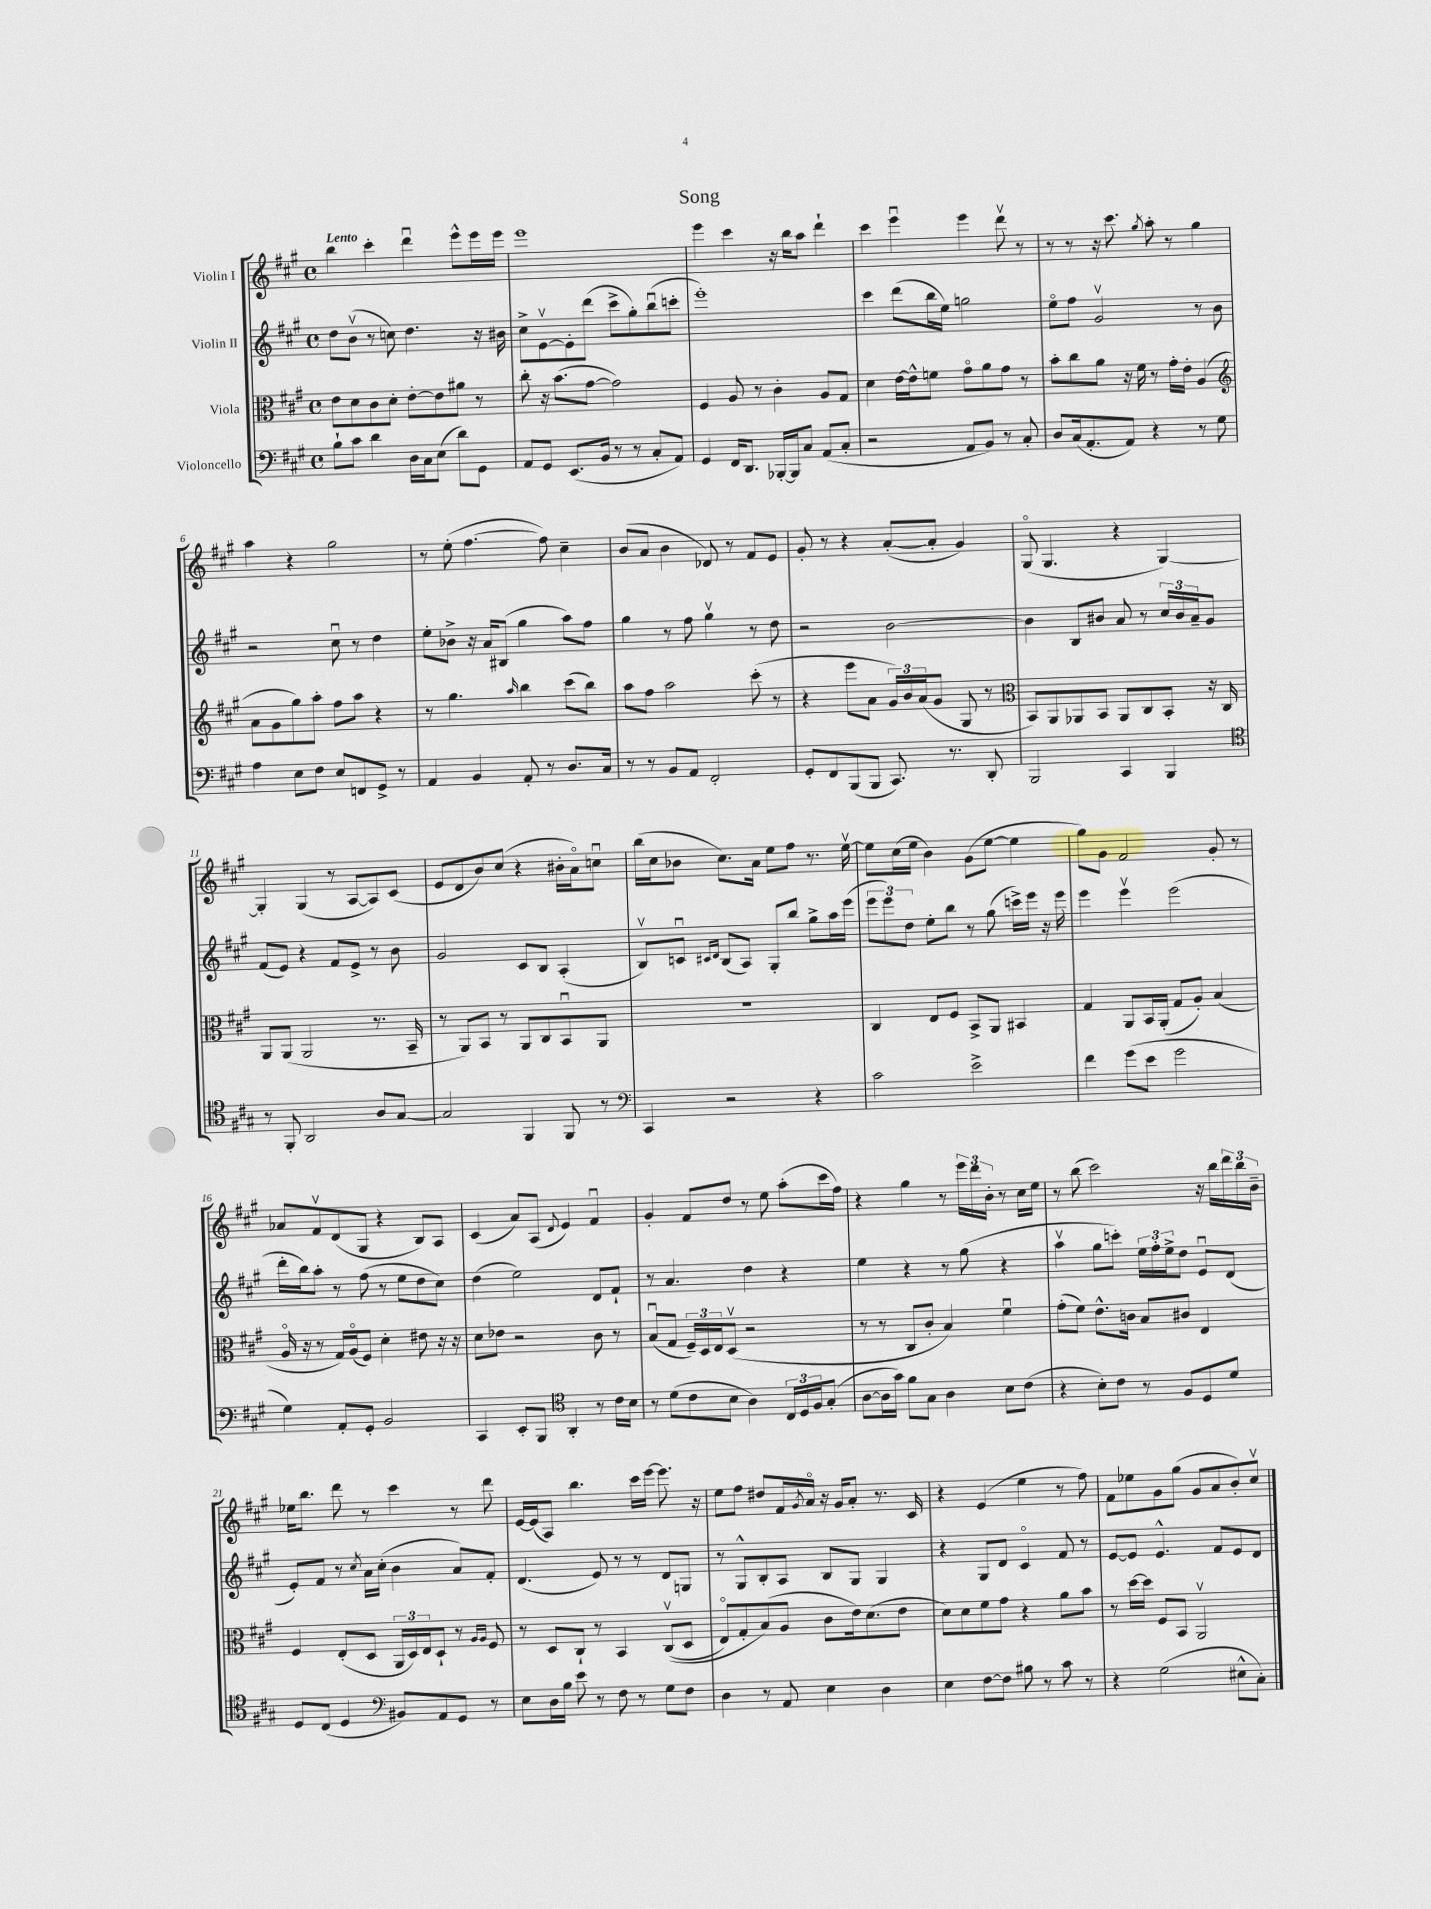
\header { title = "Song" }
<<
\new StaffGroup <<
\new Staff = "s0" \with { instrumentName = "Violin I" } {
    \clef treble \key a \major \defaultTimeSignature \time 4/4 \tempo "Lento"
    b''4 cis'''4-. d'''4\downbow e'''8-^ e'''16 e'''16 |
    e'''1 |
    e'''4 cis'''4 r16 b''16 a''8 d'''4-! |
    cis'''4 e'''4\downbow e'''4 d'''8\upbow r8 |
    r8 r8 r16 cis'''8. \acciaccatura { gis''8 } a''8-. r8 gis''4 |
    a''4 r4 gis''2 |
    r8 e''8-.( fis''4.~ fis''8) cis''4-- |
    b'8( a'8 b'4 des'8) r8 fis'8 e'8 |
    gis'8-. r8 r4 a'8~-.( a'8-. gis'4) |
    gis8\flageolet( gis4. r4 gis4~) |
    gis4-. gis4( r8 a8~ a8) cis'8( |
    e'8 d'8 b'8) cis''8( r4 bis'16-. a'16\flageolet) c''8\downbow |
    b''16( cis''16 bes'8 cis''8.) a'16 e''8 fis''8 r8. e''16~\upbow |
    e''8 cis''16( e''16 b'4) gis'8( e''8~ e''4 |
    gis''8) gis'8 fis'2 gis'8-. r8 |
    aes'8 fis'8\upbow d'8( gis8 r4 b8) a8 |
    cis'4( a'8) a8( \appoggiatura { d'8 } e'4) fis'4\downbow |
    gis'4-. fis'8 d''8 r8 e''8 a''8-.( cis'''16 fis''16) |
    r4 gis''4 r8 \tuplet 3/2 { e'''16 d'''16 b'16-. } r8 cis''16 e''16 |
    r8 b''8( cis'''2) r16 b''16 \tuplet 3/2 { d'''16 b''16 b'16-- } |
    ees''16 b''8. d'''8 r8 cis'''4 r8 d'''8 |
    e'16~ e'16( a8) b''4. cis'''16 e'''16~ e'''8. r16 |
    e''8 fis''8 dis''8 fis'16 \acciaccatura { gis'8 } a'16\flageolet r16 gis'16 a'8-. r8. cis'16 |
    r4 e'4( e''4 r8 fis''8) |
    fis'8 ees''8 gis'8 gis''8( gis'8 a'8 b'8-.) cis''8\upbow \bar "|." |
}
\new Staff = "s1" \with { instrumentName = "Violin II" } {
    \clef treble \key a \major \defaultTimeSignature \time 4/4
    d''8 b'8\upbow( r8 c''8) d''4. r16 bis'16 |
    cis''8-> e'8~\upbow e'8-. d'''8( cis'''8-> gis''8-.) b''8\downbow( c'''8-. |
    e'''1-.) |
    cis'''4 d'''8( b''16 e''16) g''2 |
    e''8\flageolet fis''8 gis'2\upbow r8 b'8 |
    r2 cis''8\downbow r8 d''4 |
    e''8-. bes'8-> r16 a'16 bis8( gis''4 a''8) fis''8 |
    gis''4 r8 fis''8 gis''4\upbow r8 d''8 |
    r2 b'2~ |
    b'4 b8 bis'8 a'8 r8 \tuplet 3/2 { cis''16 bis'16 a'16-- } gis'8 |
    fis'8( e'8) r4 fis'8 e'8-> r8 b'8 |
    gis'2 cis'8 b8 a4-.( |
    b8\upbow) c'8\downbow \grace { cis'16 d'16 } b8( a8) gis8-. b''8 gis''8-> a''16 e'''16( |
    \tuplet 3/2 { e'''8 e'''8) d''8 } e''8-. b''8 r8 gis''8( c'''16->) e'''16 r16 e'''16 |
    e'''4 e'''4\upbow e'''2( |
    d'''16-. b''16) a''8-. r8 fis''8( r8 e''8 d''8 cis''8) |
    d''4( e''2) d'8 fis'8-! |
    r8 a'4. d''4 r4 |
    e''4 r4 r8 gis''8( r4 |
    a''4\upbow gis''8 c'''8-.) \tuplet 3/2 { e''16 fis''16-. e''16-> } d''8 e'8\downbow d'8( |
    e'8-.) fis'8 r8 \acciaccatura { cis''8 } a'16 cis''16-.( b'4 a'8) fis'8-. |
    d'4.( e'8) r8 r8 d'8 g8 |
    r8 gis8-^ b8-. a8 b8 gis8 gis4 |
    r4 gis8 d'8 cis'4\flageolet fis'8 r8 |
    e'8~ e'8 e'4.-^ fis'8 e'8 d'8 \bar "|." |
}
\new Staff = "s2" \with { instrumentName = "Viola" } {
    \clef alto \key a \major \defaultTimeSignature \time 4/4
    e'8 d'8 cis'8 d'8-. e'8~-. e'8 ais'8 r8 |
    cis''8-. r16 b'8.( gis'8~ gis'2) |
    fis4 a8 r8 cis'4-. a8 gis8 |
    d'4 e'16~ e'16-^ f'8 gis'8\flageolet a'8 gis'8 r8 |
    b'8-. cis''8 a'8 r16 fis'16 r8 gis'16-. e'16-. a4( |
    \clef treble a'8 gis'8 gis''8) a''8-. fis''8 a''8 r4 |
    r8 gis''4. \grace { a''16 } b''4 cis'''8( b''8) |
    a''8 fis''8 a''2 cis'''8-.( r8 |
    r4 e'''8 a'8 \tuplet 3/2 { gis'16) b'16 a'16( } gis'8 gis8 r8 |
    \clef alto b,8) a,8 aes,8 b,8 aes,8 cis8 b,8-. r16 cis16 |
    a,8 a,8( a,2 r8. b,16-- |
    r8 a,8) b,8 r8 a,8 cis8 b,8\downbow a,8 |
    r1 |
    cis4 e8 fis8 b,8-> a,8 bis,4 |
    gis4 a,8 b,16 a,16-.( gis8 a8-.) b4( |
    a16\flageolet r16 r8 gis16) a16\flageolet( fis8) d'4-. eis'8 r16 r16 |
    d'8 ees'8 r2 cis'8 r8 |
    b8\downbow( gis8 \tuplet 3/2 { fis16--) d16 e16 } d8\upbow( r2 |
    r8 r8 cis8 cis'8-. b4) fis'4\downbow |
    gis'8-.( fis'8) e'8.-^ c'16 b8 cis'8 e4 |
    fis4 e8-.( d8 \tuplet 3/2 { a,16 d16) e16 } d8-! r8 \grace { a16 a16 } fis8 |
    r8 d8 cis8-! r8 b,4 cis8\upbow(\( d8 |
    e8\flageolet) gis8-. b8(\) a8 cis'8 e'16) d'8.( e'8 |
    d'8) d'8 fis'8 gis'8 r4 a'8 b'8 |
    r8 d''16~ d''16 fis8 b,8 a,2\upbow \bar "|." |
}
\new Staff = "s3" \with { instrumentName = "Violoncello" } {
    \clef bass \key a \major \defaultTimeSignature \time 4/4
    b8-! cis'8 d'4 d16 cis16 e8( d'8) gis,8 |
    a,8 gis,8 e,8.( b,16 r8 r8 cis8-. a,8) |
    gis,4 fis,16 d,8. bes,,16~-. bes,,16 cis8 a,8( cis8-. |
    r2 a,8 b,8) r8 cis8-. |
    d8 cis16( a,8.-. a,8) r4 r8 gis8 |
    a4 e8 fis8 e8 f,8 gis,8-> r8 |
    a,4 b,4 a,8-. r8 d8. cis16 |
    r8 r8 b,8 a,8 fis,2-. |
    gis,8-. fis,8 b,,8( b,,8 cis,8.) r8. d,8-. |
    b,,2 cis,4 b,,4 |
    \clef tenor r8 fis,8-. a,2 a8 gis8~ |
    gis2 fis,4 fis,8 r8 |
    \clef bass cis,4 r2 r4 |
    cis'2 e'2-> |
    fis'4 gis'8( e'8 gis'2 |
    gis4) a,8-. gis,8-. b,2 |
    cis,4 e,8-. b,,8 \clef tenor a,4-. r8 cis'16 b16 |
    r8 d'8( cis'8 b8 a4) \tuplet 3/2 { cis16 d16 fis16 } gis8-.( |
    a8~ a16 gis'16) fis'8 gis8 a4 b8 cis'8( |
    r4 b8-.) cis'8 r8 fis8 d8 d'8 |
    d8 cis8( d4 \clef bass bis,8) a,8 gis,8 r8 |
    e8 d16 b16 e'8 r8 fis8 r8 gis8 fis8 |
    d4 r8 a,8 e4 d4 |
    e4 fis8~ fis8 bis8 r8 cis'8 r8 |
    r4 gis2( eis8-^ cis8-.) \bar "|." |
}
>>
>>
